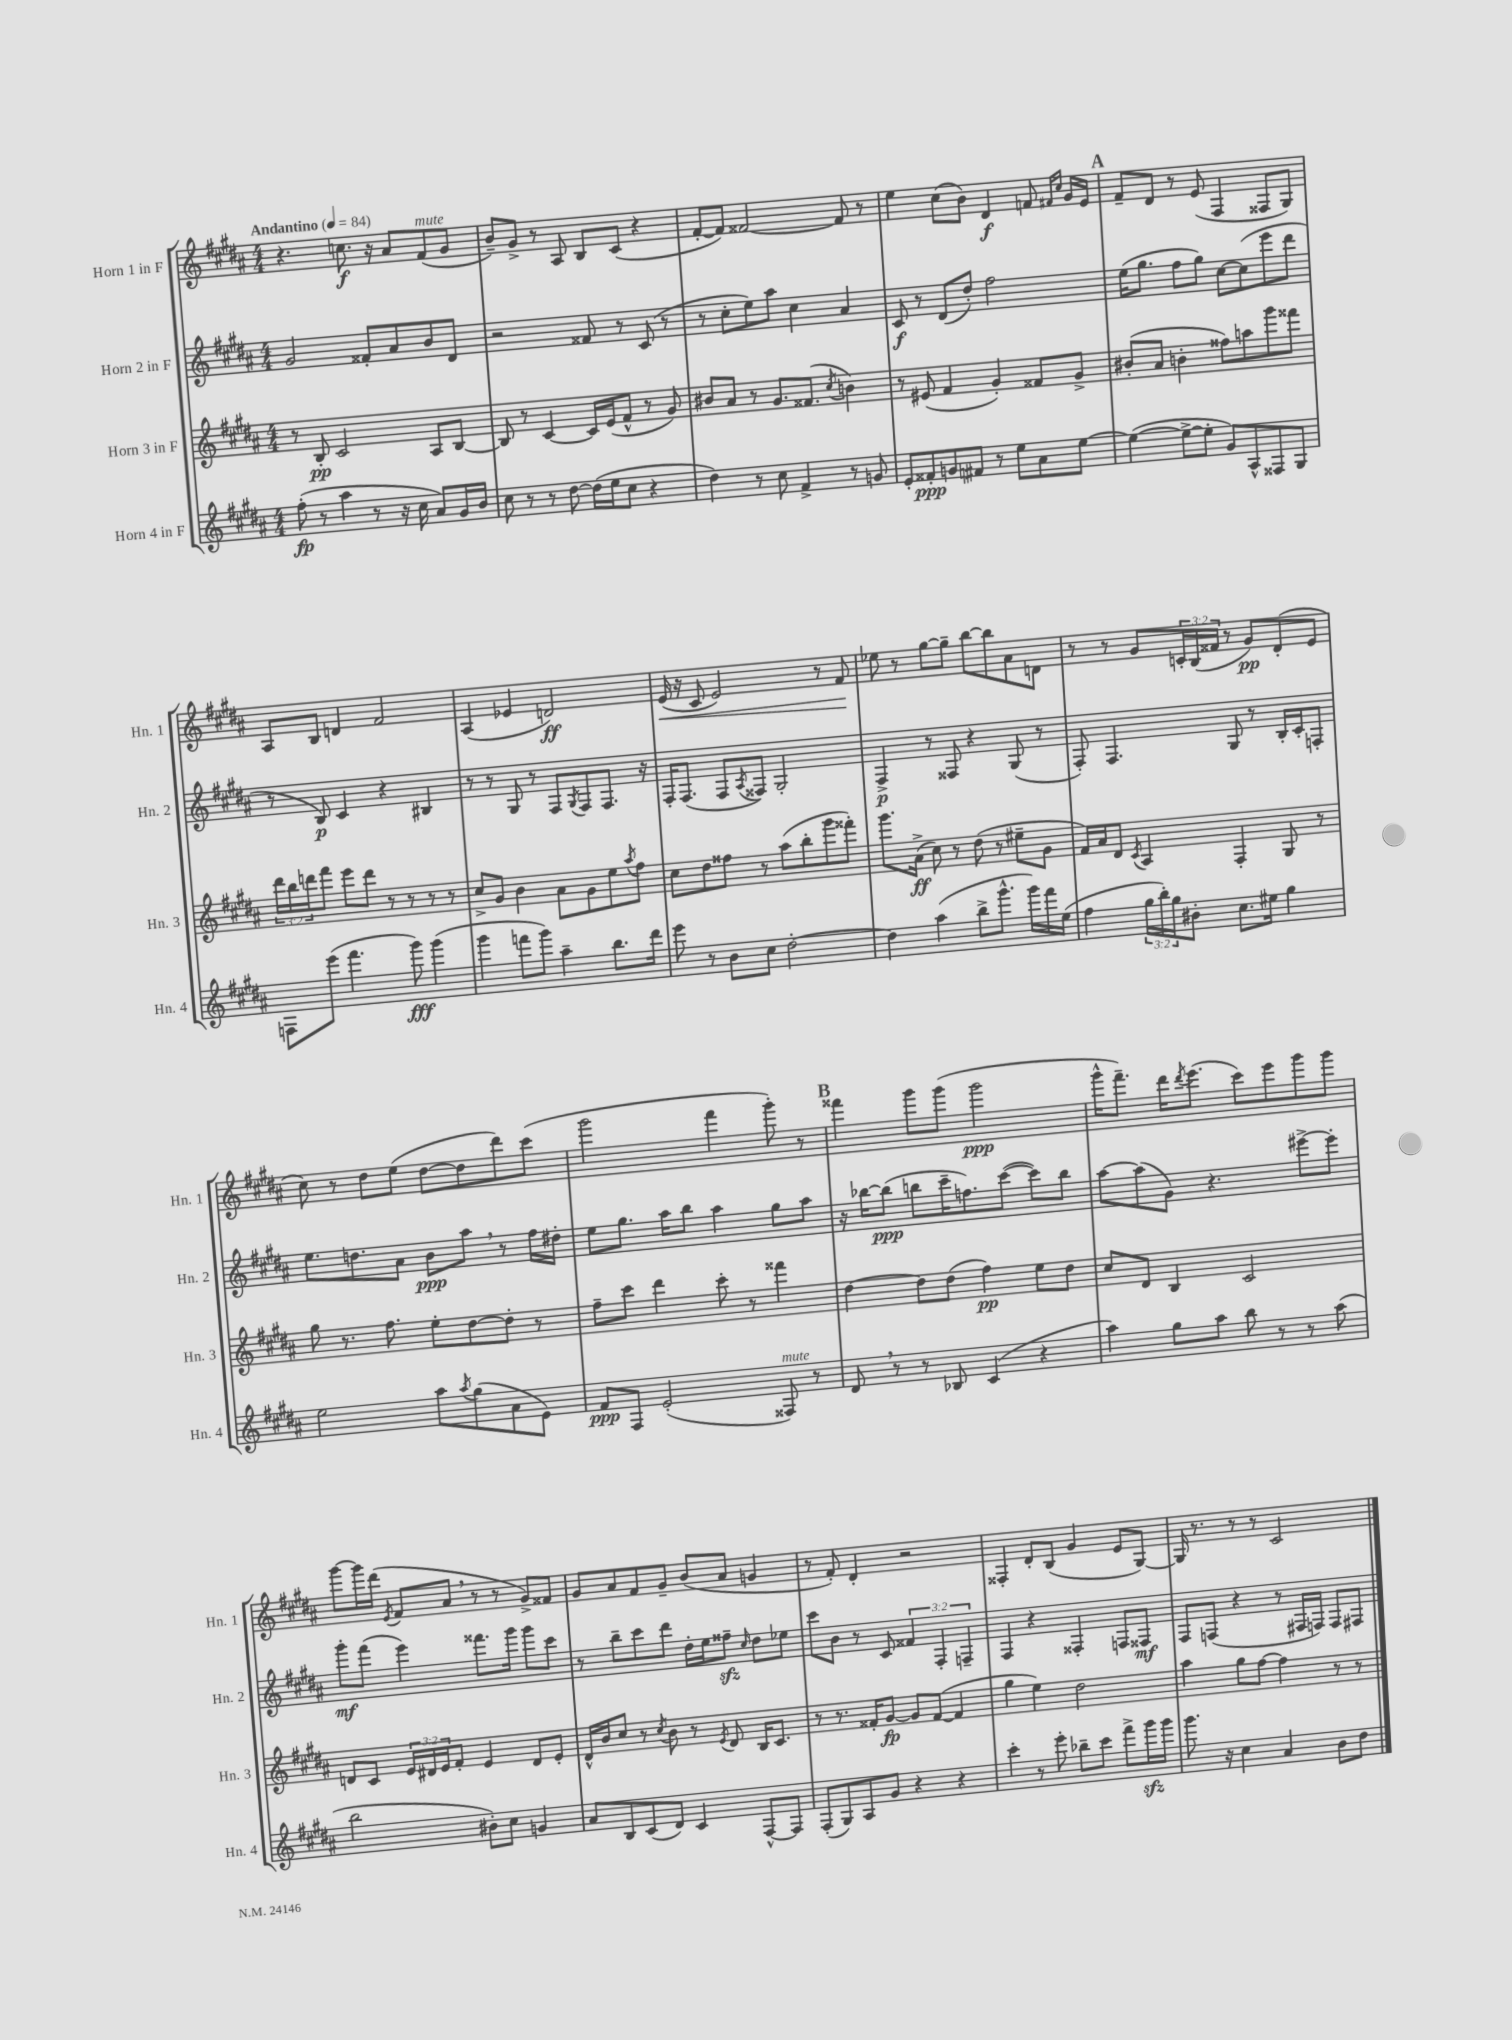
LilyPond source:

<<
\new StaffGroup <<
\new Staff = "s0" \with { instrumentName = "Horn 1 in F" shortInstrumentName = "Hn. 1" } {
    \clef treble \key b \major \numericTimeSignature \time 4/4 \override Staff.TupletNumber.text = #tuplet-number::calc-fraction-text \tempo "Andantino" 4 = 84
    r4. c''8.\f r16 ais'8 fis'8^\markup { \italic "mute" }( gis'8 |
    b'8--) gis'8-> r8 ais8 b8 cis'8( r4 |
    fis'8~-. fis'8) fisis'2~ fisis'8 r8 |
    e''4 cis''8( b'8) dis'4\f f'8 \grace { fis'16 cis''16 } gis'16 e'16 |
    \mark \markup { \bold "A" } fis'8-- dis'8 r8 e'8( fis4 fisis8 gis8) |
    ais8 b8 d'4 fis'2 |
    ais4( ees'4 d'2\ff) |
    e'16\<( r16 cis'8 e'2) r8 fis'8\! |
    ees''8 r8 gis''8~ gis''8-- b''8~ b''8 ais'8 d'8 |
    r8 r8 gis'8 \tuplet 3/2 { c'16-. b16( fisis'16 } r8 gis'8\pp) dis'8-.( e'8 |
    cis''8) r8 dis''8 e''8( dis''8~ dis''8 dis'''8) cis'''8( |
    gis'''2 fis'''4 gis'''8-.) r8 |
    \mark \markup { \bold "B" } fisis'''4 gis'''8 gis'''8( gis'''2\ppp |
    gis'''16-^ fis'''8.--) dis'''16 \acciaccatura { dis'''8 } e'''8.( cis'''8) e'''8 gis'''8 gis'''8 |
    gis'''8~ gis'''16 dis'''16( \acciaccatura { e'8 } fis'8 ais'8 \breathe r8 r8 gis'8->) fisis'8 |
    gis'8 ais'8 fis'8 gis'8-- b'8( ais'8 g'4 |
    r8 fis'8-.) dis'4-. r2 |
    fisis4-. dis'8-. b8( gis'4 e'8 gis8~) |
    gis16 r8. r8 r8 cis'2 \bar "|." |
}
\new Staff = "s1" \with { instrumentName = "Horn 2 in F" shortInstrumentName = "Hn. 2" } {
    \clef treble \key b \major \numericTimeSignature \time 4/4 \override Staff.TupletNumber.text = #tuplet-number::calc-fraction-text
    gis'2 fisis'8-. ais'8 b'8 dis'8 |
    r2 fisis'8 r8 cis'8( r8 |
    r8 cis''8-. e''8) ais''8 cis''4 ais'4 |
    cis'8\f r8 dis'8( dis''8-.) fis''2 |
    \mark \markup { \bold "A" } e''16( gis''8. fis''8 gis''8) cis''8~ cis''8( e'''8 dis'''8 |
    r8 b8\p) cis'4 r4 bis4 |
    r8 r8 gis8 r8 fis8 \acciaccatura { gis8 } fis8 fis8. r16 |
    fis16-. fis8.( fis8 \acciaccatura { ais8 } fisis8) gis2-. |
    fis4->\p r8 fisis8 r4 gis8( r8 |
    fis8-.) fis4. gis8 r8 b16-. cis'16-. f8-. |
    e''8. d''8. ais'8 b'8\ppp ais''8 \breathe r8 fis''16 dis''16-. |
    e''8 gis''8. ais''16 b''8 ais''4 gis''8 ais''8 |
    \mark \markup { \bold "B" } r16 bes''16~ bes''8\ppp( b''8 cis'''16-- f''8.) cis'''8~( cis'''8) b''8 |
    ais''8~ ais''8( gis'8) r4. eis'''8~-> eis'''8-. |
    gis'''8-.\mf fis'''8( e'''4) fisis'''8. gis'''16 gis'''8 cis'''8 |
    r8 b''8-- cis'''8 dis'''8 dis''16-. e''16 fisis''8--\sfz \grace { cis''16 } dis''8 ees''8 |
    cis'''8 b'8 r8 cis'8 \tuplet 3/2 { fisis'4 fis4-. f4-- } |
    fis4 r4 fisis4-. f8 fisis8\mf |
    fis8 f8( r4 r8 fis16 f16) f8 fis8 \bar "|." |
}
\new Staff = "s2" \with { instrumentName = "Horn 3 in F" shortInstrumentName = "Hn. 3" } {
    \clef treble \key b \major \numericTimeSignature \time 4/4 \override Staff.TupletNumber.text = #tuplet-number::calc-fraction-text
    r8 b8-.\pp cis'2 ais8 b8~ |
    b8 r8 cis'4~ cis'16 e'16( fis'8-^ r8 gis'8) |
    bis'8 ais'8 r8 gis'8. fisis'8.( \acciaccatura { cis''8 } b'4) |
    r8 eis'8( fis'4 gis'4-.) fisis'8 gis'8-> |
    \mark \markup { \bold "A" } bis'8-.( ais'8 b'4-. fisis''8) a''8 gis'''8 fisis'''8 |
    \tuplet 3/2 { dis'''16 b''16 d'''16 } fis'''8 e'''8 d'''8 r8 r8 r8 r8 |
    cis''8-> gis'8 b'4 ais'8 gis'8 e''8 \acciaccatura { ais''8 } fis''8 |
    cis''8 dis''8 fisis''8 r8 ais''8( b''8-. gis'''8 fisis'''8-.) |
    gis'''8. ais'16->\ff( cis''8) r8 dis''8( r8 eis''8-- gis'8 |
    fis'16) ais'16 dis'8 \acciaccatura { cis'8 } ais4 fis4-. gis8 r8 |
    gis''8 r8. fis''8. e''8-. dis''8~ dis''8-. r8 |
    fis''8-- cis'''8 dis'''4 cis'''8-. r8 fisis'''4 |
    \mark \markup { \bold "B" } dis''4~ dis''8 dis''8( fis''4\pp) e''8 dis''8 |
    cis''8 dis'8 b4 cis'2 |
    d'8 cis'8 \tuplet 3/2 { e'16 dis'16 e'16 } fis'8-. e'4 dis'8 e'8-. |
    dis'16-^ b'16 cis''8 r8 \acciaccatura { cis''8 } b'8 r8 \acciaccatura { e'8 } dis'8 b16 cis'8. |
    r8 r8. fisis'16-. gis'8~\fp gis'8 fisis'8~( fisis'4 |
    gis''4 e''4) dis''2 |
    ais''4 gis''8 fis''8~ fis''4 r8 r8 \bar "|." |
}
\new Staff = "s3" \with { instrumentName = "Horn 4 in F" shortInstrumentName = "Hn. 4" } {
    \clef treble \key b \major \numericTimeSignature \time 4/4 \override Staff.TupletNumber.text = #tuplet-number::calc-fraction-text
    fis''8-.\fp( r8 ais''4 r8 r16 cis''16 ais'8) gis'16 b'16 |
    cis''8 r8 r8 dis''8~ dis''16( e''16 cis''8 r4 |
    dis''4) r8 cis''8 fis'4-> r8 g'8 |
    e'8-. fisis'8-.\ppp g'8 fis'8 r8 e''8 ais'8 e''8~ |
    \mark \markup { \bold "A" } e''4~( e''8~-> e''8-. gis'8) ais8-^ fisis8 gis8 |
    f8 e'''8( fis'''4. gis'''8\fff) gis'''4( |
    gis'''4 f'''8 gis'''8) ais''4-- b''8. dis'''16 |
    e'''8 r8 b'8 cis''8 dis''2~-. |
    dis''4 ais''4( b''8-> gis'''8.-^ gis'''16) fis'''16 e''16( |
    fis''4 \tuplet 3/2 { gis''16 b''16-.) gis''16 } bis'8-. cis''8. eis''16 gis''4 |
    e''2 ais''8 \acciaccatura { ais''8 } gis''8( ais'8 e'8) |
    fis'8\ppp fis8 e'2-.( fisis8^\markup { \italic "mute" }) r8 |
    \mark \markup { \bold "B" } dis'8 \breathe r8 r8 bes8 cis'4( r4 |
    ais''4) gis''8 ais''8 b''8 r8 r8 ais''8( |
    b''2 bis'8-.) cis''8 g'4 |
    ais'8 b8 cis'8( dis'8) cis'4 fis8~-^ fis8 |
    fis8-.( gis8) ais8 gis'8 r4 r4 |
    cis'''4-. r8 e'''8-. bes''8-- cis'''8 fis'''8-> gis'''16\sfz gis'''16 |
    gis'''8. r16 cis''4 ais'4 b'8 dis''8 \bar "|." |
}
>>
>>
\layout { \context { \Score \remove "Bar_number_engraver" } }
